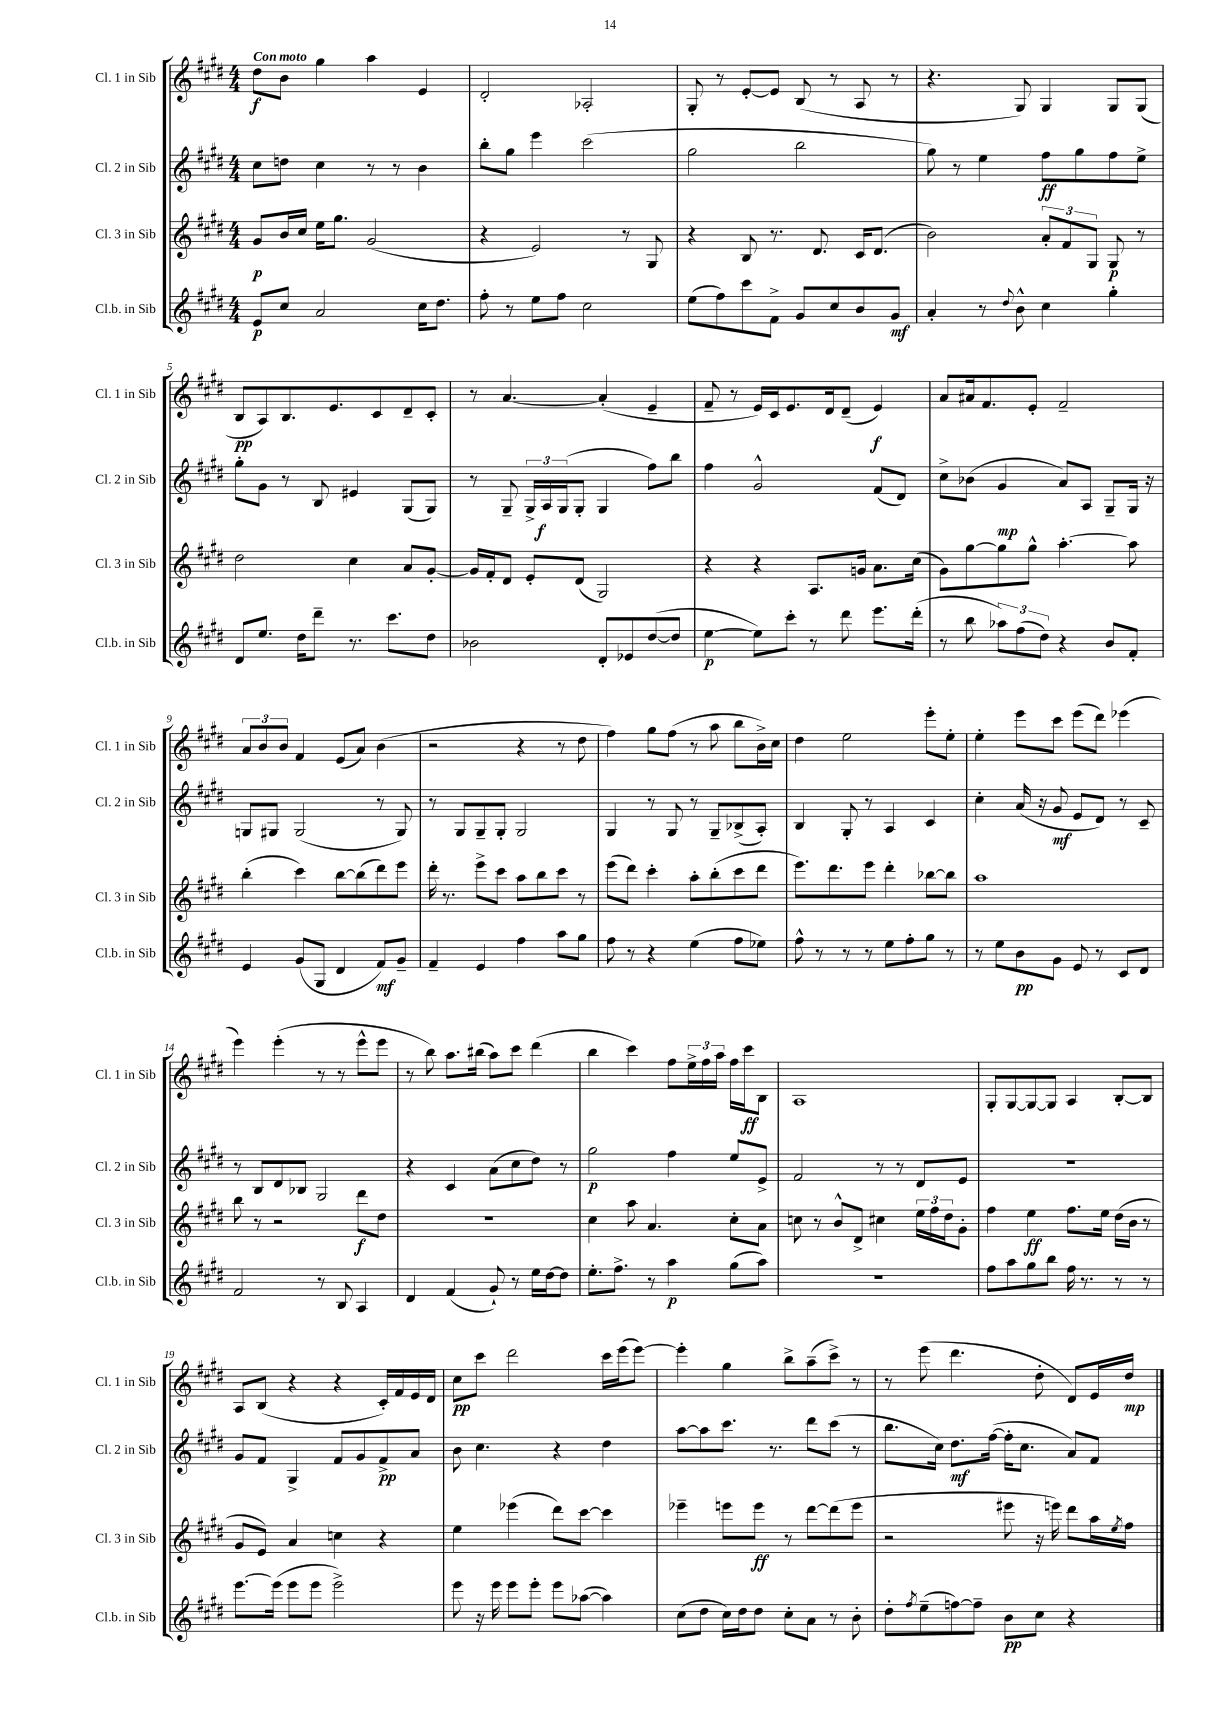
<<
\new StaffGroup <<
\new Staff = "s0" \with { instrumentName = "Cl. 1 in Sib" shortInstrumentName = "Cl. 1 in Sib" } {
    \clef treble \key e \major \numericTimeSignature \time 4/4 \tempo "Con moto"
    dis''8\f b'8 gis''4 a''4 e'4 |
    dis'2-. aes2-. |
    gis8-. r8 e'8~-. e'8 b8( r8 a8 r8 |
    r4. gis8) gis4 gis8 gis8( |
    b8\pp a8) b8. e'8. cis'8 dis'8-- cis'8-. |
    r8 a'4.~ a'4-.( e'4-- |
    fis'8-- r8 e'16) cis'16 e'8. dis'16 dis'8--( e'4\f) |
    a'8 ais'16 fis'8. e'8-. fis'2-- |
    \tuplet 3/2 { a'8 b'8 b'8 } fis'4 e'8( a'8) b'4( |
    r2 r4 r8 dis''8 |
    fis''4) gis''8 fis''8( r8 a''8 b''8 b'16->) cis''16 |
    dis''4 e''2 e'''8-. e''8-. |
    e''4-. e'''8 cis'''8 e'''8( dis'''8) ees'''4( |
    e'''4) e'''4-.( r8 r8 e'''8-^ e'''8 |
    r8 b''8) a''8. bis''16( a''8) cis'''8 dis'''4( |
    b''4 cis'''4) fis''8 \tuplet 3/2 { e''16-> fis''16 a''16 } fis''16 cis'''16\ff b8 |
    a1 |
    gis8-. gis8~ gis8~ gis8 a4 b8~-. b8 |
    a8 b8( r4 r4 cis'16-.) fis'16 e'16 dis'16 |
    cis''8\pp cis'''8 dis'''2 cis'''16 e'''16( e'''8~) |
    e'''4-. gis''4 b''8-> a''8--( cis'''8->) r8 |
    r8 e'''8( dis'''4. dis''8-. dis'8) e'16 dis''16\mp \bar "|." |
}
\new Staff = "s1" \with { instrumentName = "Cl. 2 in Sib" shortInstrumentName = "Cl. 2 in Sib" } {
    \clef treble \key e \major \numericTimeSignature \time 4/4
    cis''8 d''8 cis''4 r8 r8 b'4 |
    b''8-. gis''8 e'''4 cis'''2( |
    gis''2 b''2 |
    gis''8) r8 e''4 fis''8\ff gis''8 fis''8 e''8-> |
    gis''8-. gis'8 r8 b8 eis'4 gis8( gis8) |
    r8 gis8-- \tuplet 3/2 { gis16-> a16\f gis16( } gis8-. gis4 fis''8) b''8 |
    fis''4 gis'2-^ fis'8( dis'8) |
    cis''8-> bes'8( gis'4\mp a'8) a8 gis8-- gis16 r16 |
    g8 gis8 gis2( r8 gis8) |
    r8 gis8 gis8-- gis8-. gis2 |
    gis4 r8 gis8 r8 gis8-- bes8->( a8-.) |
    b4 gis8-. r8 a4 cis'4 |
    cis''4-. a'16( r16 gis'8\mf e'8 dis'8) r8 cis'8-- |
    r8 b8 dis'8 bes8 gis2 |
    r4 cis'4 a'8( cis''8 dis''8) r8 |
    gis''2\p fis''4 e''8 e'8-> |
    fis'2 r8 r8 dis'8 e'8 |
    R1 |
    gis'8 fis'8 gis4-> fis'8 gis'8 fis'8->\pp a'8 |
    b'8 cis''4. r4 dis''4 |
    a''8~ a''8 cis'''8. r8. dis'''8 cis'''8( r8 |
    b''8. cis''16) dis''8.\mf fis''16~( fis''16-. cis''8. a'8) fis'8 \bar "|." |
}
\new Staff = "s2" \with { instrumentName = "Cl. 3 in Sib" shortInstrumentName = "Cl. 3 in Sib" } {
    \clef treble \key e \major \numericTimeSignature \time 4/4
    gis'8\p b'16 cis''16 e''16 gis''8. gis'2( |
    r4 e'2) r8 gis8 |
    r4 b8 r8. dis'8. cis'16 dis'8.( |
    b'2) \tuplet 3/2 { a'8-. fis'8 gis8 } gis8\p r8 |
    dis''2 cis''4 a'8 gis'8~-. |
    gis'16 fis'16-. dis'8 e'8-. dis'8( gis2) |
    r4 r4 a8. g'16 a'8. cis''16( |
    gis'8) gis''8~ gis''8 gis''8-^ a''4.~-. a''8 |
    b''4-.( cis'''4) b''8~ b''8( dis'''8) e'''8 |
    dis'''16-. r8. e'''8-> cis'''8 a''8 b''8 cis'''8 r8 |
    e'''8( dis'''8) cis'''4-. a''8-. b''8-.( cis'''8 dis'''8 |
    e'''8.) dis'''8. e'''8 dis'''4-. bes''8~ bes''8 |
    a''1 |
    b''8 r8 r2 dis'''8\f dis''8 |
    r1 |
    cis''4 a''8 a'4. cis''8-. a'8 |
    c''8 r8 b'8-^ dis'8-> cis''4 \tuplet 3/2 { e''16 fis''16 dis''16 } gis'8-. |
    fis''4 e''4\ff fis''8. e''16 dis''16( b'16 r8 |
    gis'8 e'8) a'4 c''4 r4 |
    e''4 ees'''4( dis'''8) cis'''8~ cis'''4 |
    ees'''4-- e'''8 e'''8\ff r8 dis'''8~ dis'''8( e'''8 |
    r2 eis'''8 r16 e'''16) dis'''8 a''16 \acciaccatura { e''8 } fis''16 \bar "|." |
}
\new Staff = "s3" \with { instrumentName = "Cl.b. in Sib" shortInstrumentName = "Cl.b. in Sib" } {
    \clef treble \key e \major \numericTimeSignature \time 4/4
    e'8\p cis''8 a'2 cis''16 dis''8. |
    fis''8-. r8 e''8 fis''8 cis''2 |
    e''8( fis''8) cis'''8 fis'8-> gis'8 cis''8 b'8 gis'8\mf |
    a'4-. r8 \appoggiatura { dis''8 } b'8-^ cis''4 gis''4-. |
    dis'8 e''8. dis''16 dis'''8-- r8. cis'''8. dis''8 |
    bes'2 dis'8-. ees'8 dis''8~( dis''8 |
    e''4~\p e''8) cis'''8-. r8 dis'''8 e'''8. dis'''16-.( |
    r8 b''8 \tuplet 3/2 { aes''8) fis''8( dis''8) } r4 b'8 fis'8-. |
    e'4 gis'8( gis8 dis'4 fis'8\mf) gis'8-- |
    fis'4-- e'4 fis''4 a''8 gis''8 |
    fis''8 r8 r4 e''4( fis''8 ees''8) |
    fis''8-^ r8 r8 r8 e''8 fis''8-. gis''8 r8 |
    r8 e''8 b'8\pp gis'8 e'8 r8 cis'8 dis'8 |
    fis'2 r8 b8 a4 |
    dis'4 fis'4( gis'8-!) r8 e''16 dis''16~ dis''8 |
    e''8.-. fis''8.-> r8 a''4\p gis''8( a''8) |
    R1 |
    fis''8 a''8 gis''8 b''8 fis''16 r8. r8 r8 |
    e'''8.~ e'''16( e'''8 e'''8 e'''2->) |
    e'''8 r16 e'''16 e'''8 e'''8-. e'''8 aes''8~( aes''4) |
    cis''8( dis''8 cis''16) dis''16 dis''8 cis''8-. a'8 r8 b'8-. |
    dis''8-. \acciaccatura { fis''8 } e''8--( f''8~) f''8-- b'8\pp cis''8 r4 \bar "|." |
}
>>
>>
